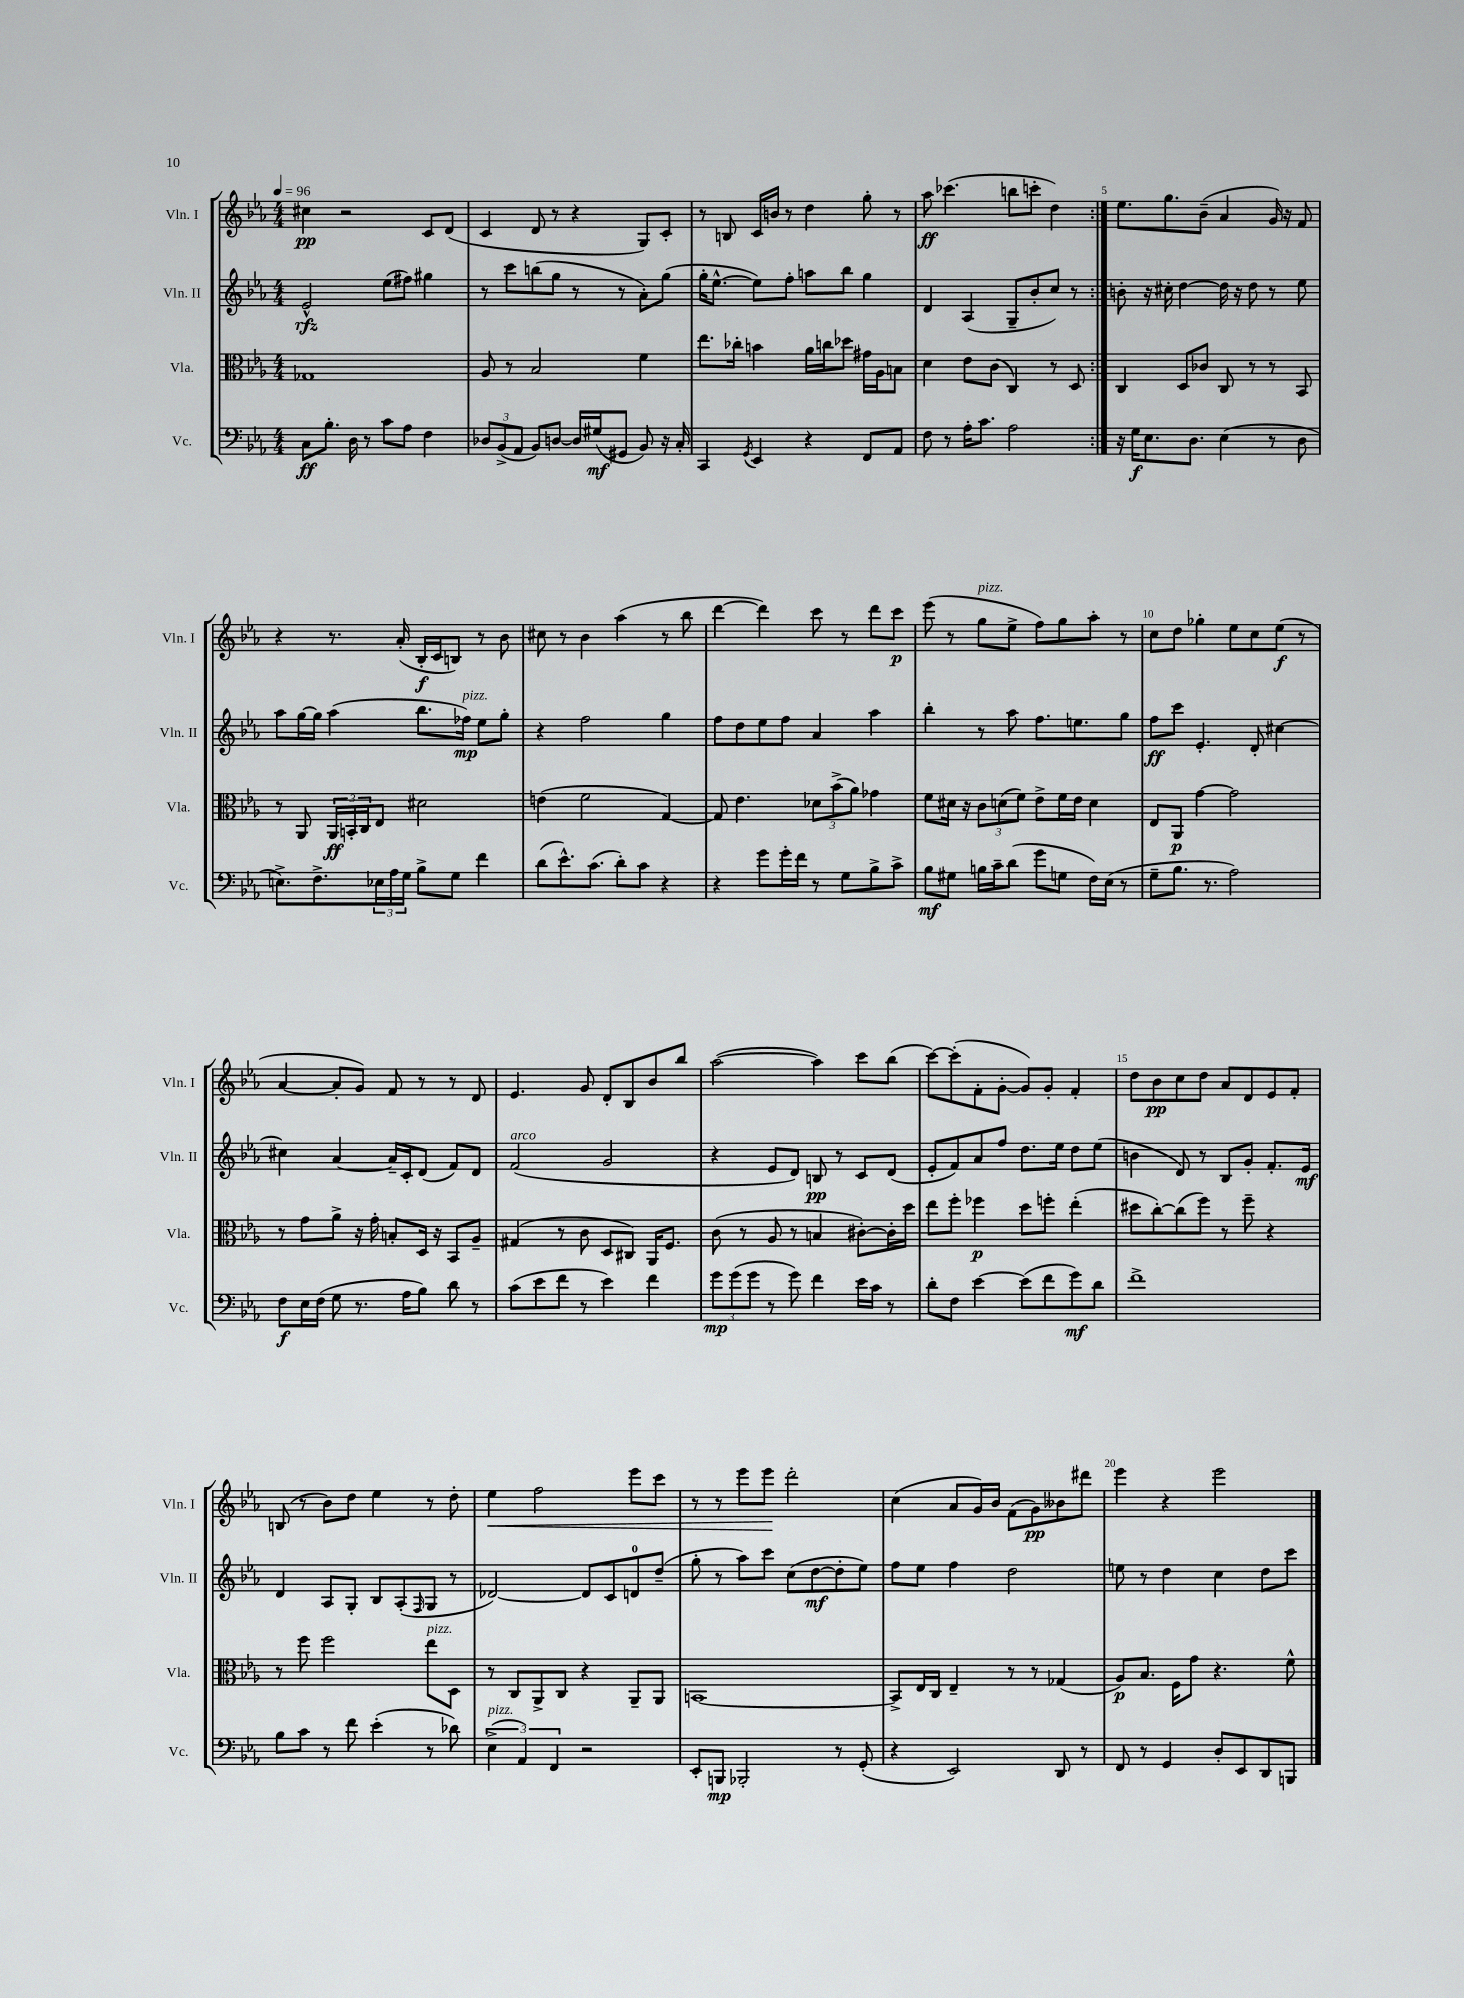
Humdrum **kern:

**kern	**dynam	**kern	**dynam	**kern	**dynam	**kern	**dynam
*part4	*part4	*part3	*part3	*part2	*part2	*part1	*part1
*staff4	*staff4	*staff3	*staff3	*staff2	*staff2	*staff1	*staff1
*I"Vc.	*	*I"Vla.	*	*I"Vln. II	*	*I"Vln. I	*
*I'Vc.	*	*I'Vla.	*	*I'Vln. II	*	*I'Vln. I	*
*clefF4	*	*clefC3	*	*clefG2	*	*clefG2	*
*k[b-e-a-]	*	*k[b-e-a-]	*	*k[b-e-a-]	*	*k[b-e-a-]	*
*M4/4	*	*M4/4	*	*M4/4	*	*M4/4	*
*MM96	*	*MM96	*	*MM96	*	*MM96	*
=1	=1	=1	=1	=1	=1	=1	=1
8C\L	ff	1G-X	.	2e-^^/	rfz	4cc#X\	pp
8.B-'\J	.	.	.	.	.	.	.
.	.	.	.	.	.	2r	.
16D\	.	.	.	.	.	.	.
8r	.	.	.	.	.	.	.
8c\L	.	.	.	(8ee-\L	.	.	.
8A-\J	.	.	.	8ff#X\J)	.	.	.
4F\	.	.	.	4gg#X\	.	8c/L	.
.	.	.	.	.	.	(8d/J	.
=2	=2	=2	=2	=2	=2	=2	=2
12D-X/L	.	8A-/	.	8r	.	4c/	.
(12BB-^/	.	.	.	.	.	.	.
.	.	8r	.	8ccc\L	.	.	.
12AA-/J	.	.	.	.	.	.	.
8BB-/L)	.	2B-/	.	(8bbn\	.	8d/	.
[8Dn/J	.	.	.	8gg\J	.	8r	.
16D/LL]	.	.	.	8r	.	4r	.
(16G#X/J	mf	.	.	.	.	.	.
8GG#X/J	.	.	.	8r	.	.	.
8BB-/)	.	4f\	.	8a-'\L)	.	8G/L)	.
16r	.	.	.	(8gg\J	.	8c'/J	.
16C'/	.	.	.	.	.	.	.
=3	=3	=3	=3	=3	=3	=3	=3
4CC/	.	8.ee-\L	.	16gg'\KL	.	8r	.
.	.	.	.	[8.ee-^^\J	.	.	.
.	.	.	.	.	.	8Bn/	.
.	.	16cc-X'\Jk	.	.	.	.	.
8qGG/	.	.	.	.	.	.	.
4EE-/	.	4bn\	.	8ee-\L])	.	16c/LL	.
.	.	.	.	.	.	16bn/JJ	.
.	.	.	.	8ff'\J	.	8r	.
4r	.	16a-\LL	.	8aan\L	.	4dd\	.
.	.	16ccn\J	.	.	.	.	.
.	.	8dd-X\J	.	8bb-\J	.	.	.
8FF/L	.	16g#X\LL	.	4gg\	.	8gg'\	.
.	.	16A-\J	.	.	.	.	.
8AA-/J	.	8Bn\J	.	.	.	8r	.
=4	=4	=4	=4	=4	=4	=4	=4
8F\	.	4d\	.	4d/	.	8aa-\	ff
8r	.	.	.	.	.	(4.ccc-X\	.
16A-'\KL	.	8e-\L	.	(4A-/	.	.	.
8.c\J	.	.	.	.	.	.	.
.	.	(8c\J	.	.	.	.	.
2A-\	.	4C/)	.	8G~/L	.	8bbn\L	.
.	.	.	.	8b-'/	.	8cccn'\J	.
.	.	8r	.	8cc/J)	.	4dd\)	.
.	.	8D/	.	8r	.	.	.
=5:|!	=5:|!	=5:|!	=5:|!	=5:|!	=5:|!	=5:|!	=5:|!
16r	.	4C/	.	8bn'\	.	8.ee-\L	.
16G\KL	f	.	.	.	.	.	.
8.E-\	.	.	.	16r	.	.	.
.	.	.	.	16cc#X'\	.	8.gg\	.
.	.	8D/L	.	[4dd\	.	.	.
8.D\J	.	.	.	.	.	.	.
.	.	8c-X/J	.	.	.	(8b-~\J	.
(4E-\	.	8C/	.	16dd\]	.	4a-/	.
.	.	.	.	16r	.	.	.
.	.	8r	.	8dd\	.	.	.
8r	.	8r	.	8r	.	16g/)	.
.	.	.	.	.	.	16r	.
8D\	.	8BB-/	.	8ee-\	.	8f/	.
!!LO:LB:g=z
=6	=6	=6	=6	=6	=6	=6	=6
8.En^\L)	.	8r	.	8aa-\L	.	4r	.
.	.	8AA-/	.	[16gg\L	.	.	.
8.F^\	.	.	.	16gg\JJ]	.	.	.
.	.	24AA-/LL	ff	(4aa-\	.	8.r	.
.	.	24BBn'/	.	.	.	.	.
.	.	24C/J	.	.	.	.	.
24E-X\L	.	8E-/J	.	.	.	.	.
24A-\	.	.	.	.	.	.	.
.	.	.	.	.	.	(16a-'/	.
24G\JJ	.	.	.	.	.	.	.
8B-^\L	.	2d#X\	.	8.bb-\L	.	16B-'/LL	f
.	.	.	.	.	.	16c/J	.
8G\J	.	.	.	.	.	8Bn/J)	.
!	!	!	!	!LO:TX:a:i:t=pizz.	!	!	!
.	.	.	.	16ff-X\Jk)	mp	.	.
4f\	.	.	.	8ee-\L	.	8r	.
.	.	.	.	8gg'\J	.	8b-\	.
=7	=7	=7	=7	=7	=7	=7	=7
(8d\L	.	(4en\	.	4r	.	8cc#X\	.
8.e-^^\)	.	.	.	.	.	8r	.
.	.	2f\	.	2ff\	.	4b-\	.
(8.c\J	.	.	.	.	.	.	.
8d'\L)	.	.	.	.	.	(4aa-\	.
8c\J	.	.	.	.	.	.	.
4r	.	[4G/)	.	4gg\	.	8r	.
.	.	.	.	.	.	8bb-\	.
=8	=8	=8	=8	=8	=8	=8	=8
4r	.	8G/]	.	8ff\L	.	[4ddd\	.
.	.	4.e-\	.	8dd\	.	.	.
8g\L	.	.	.	8ee-\	.	4ddd\])	.
16g'\L	.	.	.	8ff\J	.	.	.
16f\JJ	.	.	.	.	.	.	.
8r	.	12d-X\L	.	4a-/	.	8ccc\	.
.	.	(12b-^\	.	.	.	.	.
8G\L	.	.	.	.	.	8r	.
.	.	12a-\J)	.	.	.	.	.
8B-^\	.	4g-X\	.	4aa-\	.	8ddd\L	.
8c^\J	.	.	.	.	.	8ccc\J	p
=9	=9	=9	=9	=9	=9	=9	=9
8B-\L	mf	8f\L	.	4bb-'\	.	(8eee-\	.
8G#X\J	.	16d#X\Jk	.	.	.	8r	.
.	.	16r	.	.	.	.	.
!	!	!	!	!	!	!LO:TX:a:i:t=pizz.	!
16Bn\LL	.	12c\L	.	8r	.	8gg\L	.
16c~\J	.	.	.	.	.	.	.
.	.	(12dn\	.	.	.	.	.
(8d\J	.	.	.	8aa-\	.	8ee-^\J	.
.	.	12f\J)	.	.	.	.	.
8g\L	.	8e-^\L	.	8.ff\L	.	8ff\L)	.
8Gn\J	.	16f\L	.	.	.	8gg\	.
.	.	16e-\JJ	.	8.een\	.	.	.
16F\LL)	.	4d\	.	.	.	8aa-'\J	.
(16E-\JJ	.	.	.	.	.	.	.
8r	.	.	.	8gg\J	.	8r	.
=10	=10	=10	=10	=10	=10	=10	=10
8G~\L	.	8E-/L	.	8ff\L	ff	8cc\L	.
8.B-\J	.	8AA-/J	p	8ccc\J	.	8dd\J	.
.	.	[4g\	.	4.e-'/	.	4gg-X'\	.
8.r	.	.	.	.	.	.	.
2A-\)	.	2g\]	.	.	.	8ee-\L	.
.	.	.	.	8d'/	.	8cc\	.
.	.	.	.	[4cc#X\	.	(8ee-\J	f
.	.	.	.	.	.	8r	.
!!LO:LB:g=z
=11	=11	=11	=11	=11	=11	=11	=11
8F\L	f	8r	.	4cc#X\]	.	[4a-/	.
16E-\L	.	8g\L	.	.	.	.	.
(16F\JJ	.	.	.	.	.	.	.
8G\	.	8a-^\J	.	[4a-/	.	8a-'/L]	.
8.r	.	16r	.	.	.	8g/J)	.
.	.	16g'\	.	.	.	.	.
.	.	8Bn'/L	.	16a-~/LL]	.	8f/	.
16A-\KL	.	.	.	16c'/J	.	.	.
8B-\J)	.	16D/Jk	.	(8d/J	.	8r	.
.	.	16r	.	.	.	.	.
8d\	.	8BB-/L	.	8f/L)	.	8r	.
8r	.	8A-~/J	.	8d/J	.	8d/	.
=12	=12	=12	=12	=12	=12	=12	=12
!	!	!	!	!LO:TX:a:i:t=arco	!	!	!
(8c\L	.	(4G#X/	.	(2f/	.	4.e-/	.
8e-\	.	.	.	.	.	.	.
8f\J	.	8r	.	.	.	.	.
8r	.	8c\	.	.	.	8g/	.
4e-\)	.	8D/L	.	2g/	.	8d'/L	.
.	.	8C#X/J)	.	.	.	8B-/	.
4f\	.	16AA-/KL	.	.	.	8b-/	.
.	.	8.F/J	.	.	.	.	.
.	.	.	.	.	.	8bb-/J	.
=13	=13	=13	=13	=13	=13	=13	=13
12g\L	mp	(8c\	.	4r	.	([2aa-\	.
(12g\	.	.	.	.	.	.	.
.	.	8r	.	.	.	.	.
12g\J	.	.	.	.	.	.	.
8r	.	8A-/	.	8e-/L	.	.	.
8g\)	.	8r	.	8d/J)	.	.	.
4f\	.	4Bn/	.	8Bn/	pp	4aa-\])	.
.	.	.	.	8r	.	.	.
16e-\LL	.	[8c#X'\L)	.	8c/L	.	8ccc\L	.
16c\JJ	.	.	.	.	.	.	.
8r	.	16c#'\L]	.	(8d/J	.	(8bb-\J	.
.	.	16dd\JJ	.	.	.	.	.
=14	=14	=14	=14	=14	=14	=14	=14
8d'\L	.	8ee-\L	.	8e-'/L	.	[8ccc\L)	.
8F\J	.	8ff'\J	.	8f/)	.	(8ccc'\]	.
[4e-\	.	4ff-X\	p	8a-/	.	8f'\	.
.	.	.	.	8ff/J	.	[8g'\J	.
(8e-\L]	.	8dd\L	.	8.dd\L	.	8g/L])	.
8f\	.	8ffn'\J	.	.	.	8g'/J	.
.	.	.	.	16ee-\Jk	.	.	.
8g\)	mf	(4ee-'\	.	8dd\L	.	4f'/	.
8d\J	.	.	.	(8ee-\J	.	.	.
=15	=15	=15	=15	=15	=15	=15	=15
1f^	.	8dd#X\L	.	4bn\	.	8dd\L	.
.	.	[8cc'\)	.	.	.	8b-\	pp
.	.	(8cc\]	.	8d/)	.	8cc\	.
.	.	8ff\J)	.	8r	.	8dd\J	.
.	.	8r	.	8B-/L	.	8a-/L	.
.	.	8ff~\	.	8g'/J	.	8d/	.
.	.	4r	.	8.f'/L	.	8e-/	.
.	.	.	.	.	.	8f'/J	.
.	.	.	.	16e-/Jk	mf	.	.
!!LO:LB:g=z
=16	=16	=16	=16	=16	=16	=16	=16
8B-\L	.	8r	.	4d/	.	(8Bn/	.
8c\J	.	8ff\	.	.	.	8r	.
8r	.	2ff\	.	8A-/L	.	8b-\L)	.
8f\	.	.	.	8G'/J	.	8dd\J	.
(4e-'\	.	.	.	8B-/L	.	4ee-\	.
.	.	.	.	(8A-'/	.	.	.
.	.	.	.	16qqF/	.	.	.
!	!	!LO:TX:a:i:t=pizz.	!	!	!	!	!
8r	.	8ee-\L	.	8G/J	.	8r	.
8d-X\)	.	8D\J	.	8r	.	8dd'\	.
=17	=17	=17	=17	=17	=17	=17	=17
!LO:TX:a:i:t=pizz.	!	!	!	!	!	!	!
!	!	!	!	!	!	!	!LO:HP:b
(6E-^\	.	8r	.	[2d-X/)	.	4ee-\	<
.	.	8C/L	.	.	.	.	.
6AA-/)	.	.	.	.	.	.	.
.	.	8AA-^/	.	.	.	2ff\	.
6FF/	.	.	.	.	.	.	.
.	.	8C/J	.	.	.	.	.
2r	.	4r	.	8d-/L]	.	.	.
.	.	.	.	8c/	.	.	.
.	.	8AA-~/L	.	8dn/	.	8eee-\L	.
.	.	8AA-/J	.	(8dd~/J	.	8ccc\J	.
=18	=18	=18	=18	=18	=18	=18	=18
8EE-'/L	.	[1BBn	.	8gg'\	.	8r	.
8BBBn/J	mp	.	.	8r	.	8r	.
2BBB-X'/	.	.	.	8aa-\L)	.	8eee-\L	.
.	.	.	.	8ccc\J	.	8eee-\J	.
.	.	.	.	(8cc\L	.	2ddd'\	[
.	.	.	.	[8dd\	mf	.	.
8r	.	.	.	8dd'\]	.	.	.
(8GG'/	.	.	.	8ee-\J)	.	.	.
=19	=19	=19	=19	=19	=19	=19	=19
4r	.	8BB^/L]	.	8ff\L	.	(4cc\	.
.	.	16E-/L	.	8ee-\J	.	.	.
.	.	16C/JJ	.	.	.	.	.
2EE-/)	.	4E-~/	.	4ff\	.	8a-/L	.
.	.	.	.	.	.	16g/L)	.
.	.	.	.	.	.	16b-/JJ	.
.	.	8r	.	2dd\	.	(8f\L	.
.	.	8r	.	.	.	8g\)	pp
8DD/	.	(4G-X/	.	.	.	8b--X\	.
8r	.	.	.	.	.	8ddd#X\J	.
=20	=20	=20	=20	=20	=20	=20	=20
8FF/	.	8A-/L)	p	8een\	.	4eee-\	.
8r	.	8.B-/J	.	8r	.	.	.
4GG/	.	.	.	4dd\	.	4r	.
.	.	16F\KL	.	.	.	.	.
.	.	8g\J	.	.	.	.	.
8D'/L	.	4.r	.	4cc\	.	2eee-\	.
8EE-/	.	.	.	.	.	.	.
8DD/	.	.	.	8dd\L	.	.	.
8BBBn/J	.	8f^^\	.	8ccc\J	.	.	.
==	==	==	==	==	==	==	==
*-	*-	*-	*-	*-	*-	*-	*-
